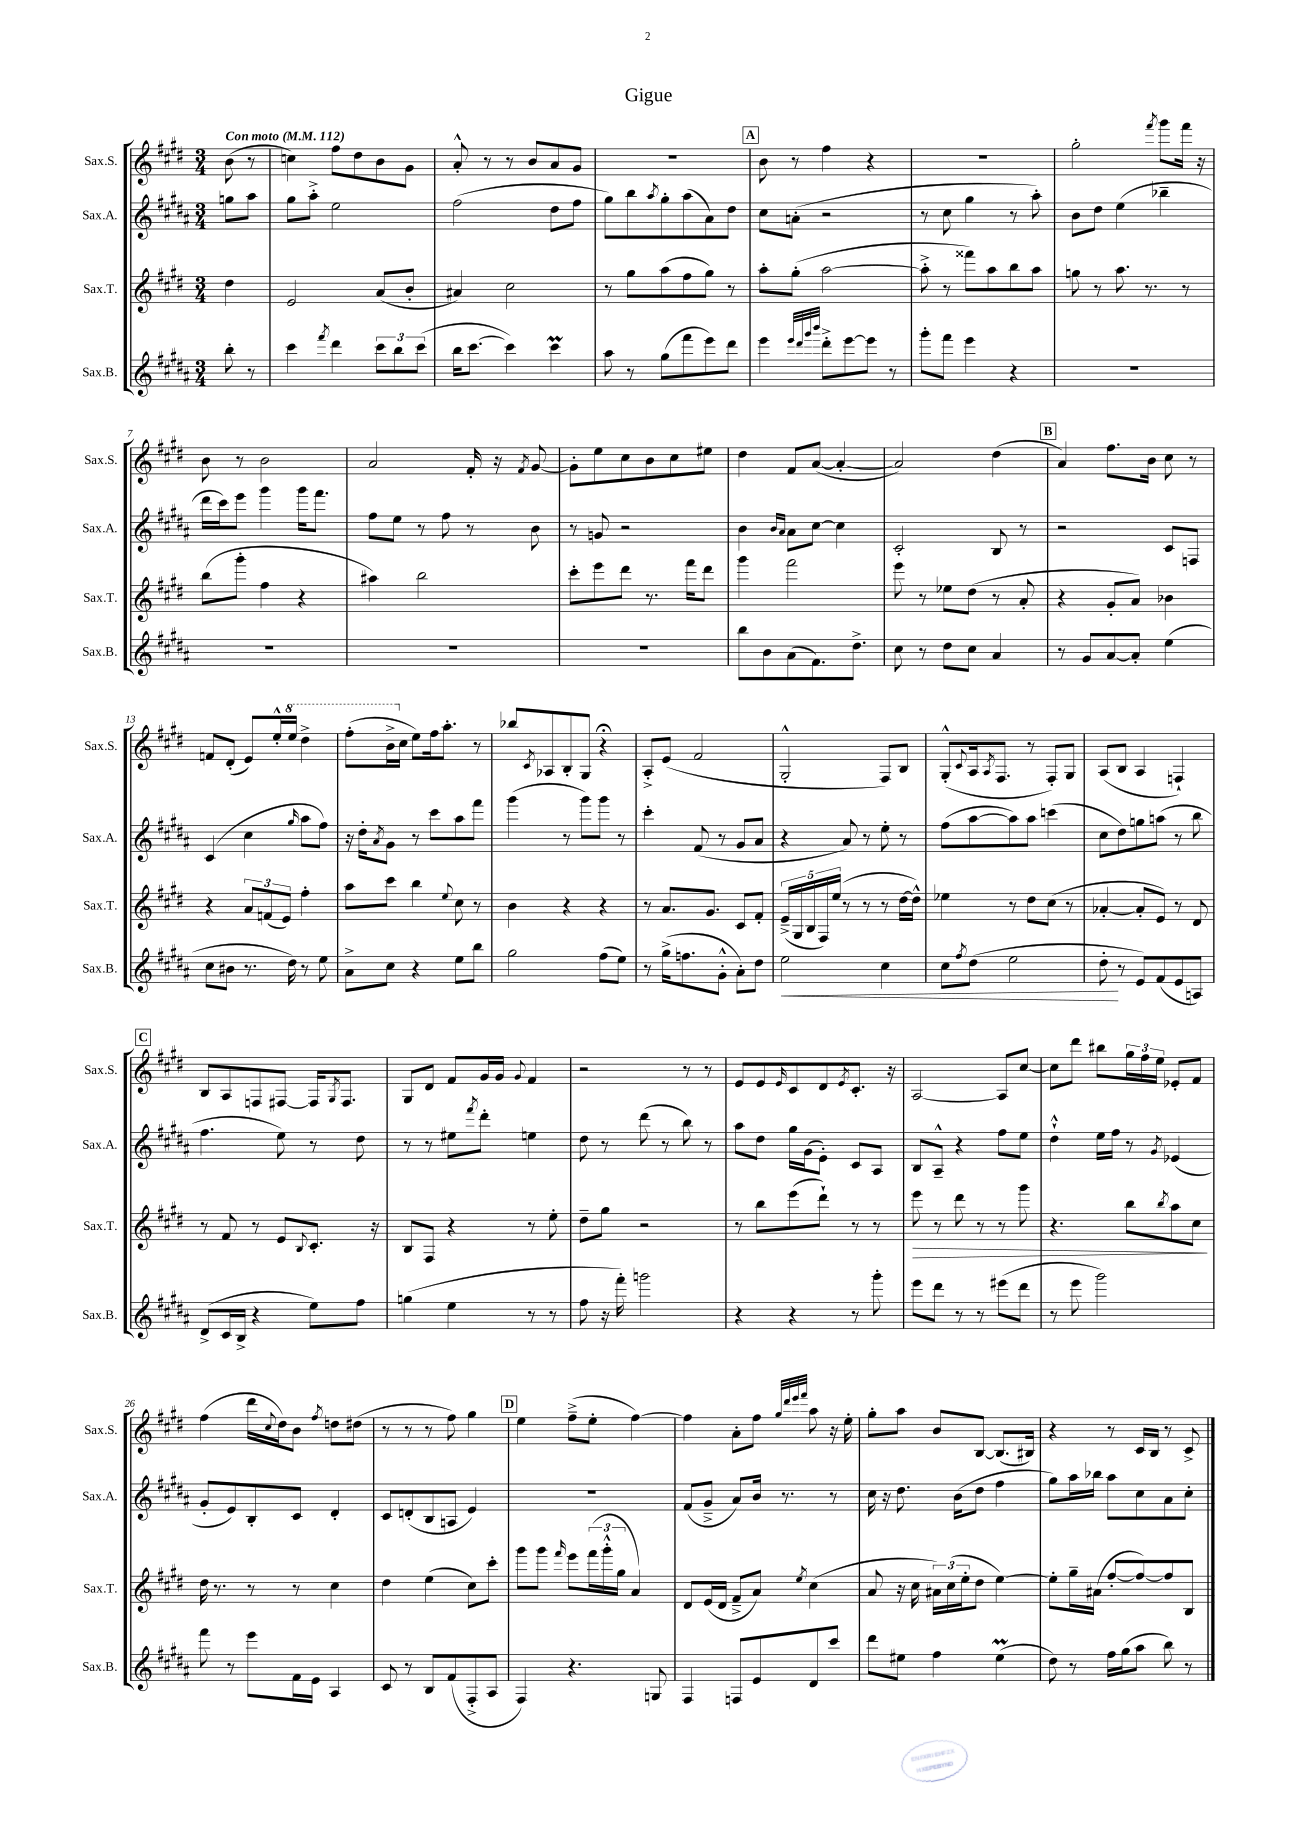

**kern	**dynam	**kern	**dynam	**kern	**kern
*part4	*part4	*part3	*part3	*part2	*part1
*staff4	*staff4	*staff3	*staff3	*staff2	*staff1
*I"Sax.B.	*	*I"Sax.T.	*	*I"Sax.A.	*I"Sax.S.
*I'Sax.B.	*	*I'Sax.T.	*	*I'Sax.A.	*I'Sax.S.
*clefG2	*	*clefG2	*	*clefG2	*clefG2
*k[f#c#g#d#a#]	*	*k[f#c#g#d#]	*	*k[f#c#g#d#a#]	*k[f#c#g#d#]
*M3/4	*	*M3/4	*	*M3/4	*M3/4
*MM112	*	*MM112	*	*MM112	*MM112
=	=	=	=	=	=
!	!	!	!	!	!LO:TX:a:B:t=Con moto
8bb'\	.	4dd#\	.	8ggn\L	(8b\
8r	.	.	.	8aa#\J	8r
=1	=1	=1	=1	=1	=1
4ccc#\	.	2e/	.	8gg#\L	4ccn\)
.	.	.	.	8aa#'^\J	.
8qfff#/	.	.	.	.	.
4ddd#\	.	.	.	2ee\	8ff#\L
.	.	.	.	.	8dd#\
12ccc#\L	.	(8a/L	.	.	8b\
12bb\	.	.	.	.	.
.	.	8b'/J	.	.	8g#\J
(12ccc#\J	.	.	.	.	.
=2	=2	=2	=2	=2	=2
16bb\KL	.	4a#X/)	.	(2ff#\	8a'^^/
[8.ccc#\J	.	.	.	.	.
.	.	.	.	.	8r
4ccc#\])	.	2cc#\	.	.	8r
.	.	.	.	.	8b/L
4ccc#M\	.	.	.	8dd#\L	8a/
.	.	.	.	8ff#\J	8g#/J
=3	=3	=3	=3	=3	=3
8aa#\	.	8r	.	8gg#\L)	2.r
8r	.	8gg#\L	.	8bb\	.
.	.	.	.	8qaa#/	.
(8gg#\L	.	(8aa\	.	8gg#'\	.
8fff#\	.	8ff#\	.	(8aa#\	.
8eee\)	.	8gg#\J)	.	8a#\)	.
8ddd#\J	.	8r	.	8dd#\J	.
!!LO:REH:place=s1:t=A
=4	=4	=4	=4	=4	=4
4eee\	.	8aa'\L	.	8cc#\L	8b\
.	.	(8gg#'\J	.	(8an'\J	8r
32qqeee/LLL	.	.	.	.	.
32qqddd#/	.	.	.	.	.
32qqggg#/	.	.	.	.	.
32qqbbb/JJJ	.	.	.	.	.
8ddd#'^\L	.	[2aa\	.	2r	4ff#\
[8eee\	.	.	.	.	.
8eee\J]	.	.	.	.	4r
8r	.	.	.	.	.
=5	=5	=5	=5	=5	=5
8ggg#'\L	.	8aa'^\]	.	8r	2.r
8fff#\J	.	8r	.	8cc#\	.
4eee\	.	8fff##X\L)	.	4gg#\	.
.	.	8aa\	.	.	.
4r	.	8bb\	.	8r	.
.	.	8aa\J	.	8aa#'\)	.
=6	=6	=6	=6	=6	=6
2.r	.	8ggn\	.	8b\L	2gg#'\
.	.	8r	.	8dd#\J	.
.	.	8.aa\	.	(4ee\	.
.	.	8.r	.	.	.
.	.	.	.	.	8qfff#/
.	.	.	.	4bb-X~\	8ggg#\L
.	.	8r	.	.	16fff#\Jk
.	.	.	.	.	16r
!!LO:LB:g=z
=7	=7	=7	=7	=7	=7
2.r	.	(8bb\L	.	16ddd#\LL	8b\
.	.	.	.	16ccc#\J)	.
.	.	8ggg#'\J	.	8eee\J	8r
.	.	4ff#\	.	4ggg#\	2b\
.	.	4r	.	16ggg#\KL	.
.	.	.	.	8.fff#\J	.
=8	=8	=8	=8	=8	=8
2.r	.	4aa#X\)	.	8ff#\L	2a/
.	.	.	.	8ee\J	.
.	.	2bb\	.	8r	.
.	.	.	.	8ff#\	.
.	.	.	.	8r	16f#'/
.	.	.	.	.	16r
.	.	.	.	.	8qf#/
.	.	.	.	8b\	[8g#/
=9	=9	=9	=9	=9	=9
2.r	.	8ccc#'\L	.	8r	8g#'\L]
.	.	8eee\	.	8gn/	8ee\
.	.	8ddd#\J	.	2r	8cc#\
.	.	8.r	.	.	8b\
.	.	.	.	.	8cc#\
.	.	16fff#\KL	.	.	.
.	.	8ddd#\J	.	.	8ee#X\J
=10	=10	=10	=10	=10	=10
8bb\L	.	4ggg#\	.	4b\	4dd#\
8b\	.	.	.	.	.
.	.	.	.	16qqb/LL	.
.	.	.	.	16qqa#/JJ	.
(8a#\	.	2fff#\	.	8a#\L	8f#/L
8.f#\)	.	.	.	[8cc#\J	([8a/J
.	.	.	.	4cc#\]	4a'/_
8.dd#^\J	.	.	.	.	.
=11	=11	=11	=11	=11	=11
8cc#\	.	8eee\	.	2c#'/	2a/])
8r	.	8r	.	.	.
8dd#\L	.	8ee-X\L	.	.	.
8cc#\J	.	(8dd#\J	.	.	.
4a#/	.	8r	.	8B/	(4dd#\
.	.	8a'/	.	8r	.
!!LO:REH:place=s1:t=B
=12	=12	=12	=12	=12	=12
8r	.	4r	.	2r	4a/)
8g#/L	.	.	.	.	.
[8a#/	.	8g#'/L	.	.	8.ff#\L
8a#'/J]	.	8a/J)	.	.	.
.	.	.	.	.	16b\Jk
(4ee\	.	4b-X\	.	8c#/L	8cc#\
.	.	.	.	8Fn/J	8r
!!LO:LB:g=z
=13	=13	=13	=13	=13	=13
8cc#\L	.	4r	.	(4c#/	8fn/L
8b#X\J	.	.	.	.	(8d#'/J
8.r	.	12a/L	.	4cc#\	8e/L)
.	.	(12fn/	.	.	.
.	.	.	.	.	16ee'^^/L
.	.	12e/J)	.	.	.
*	*	*	*	*	*8va
16dd#\)	.	.	.	.	16eee/JJ
.	.	.	.	16qqgg#/	.
8r	.	4ff#'\	.	8aa#\L	4ddd#^\
8ee\	.	.	.	8ff#\J)	.
=14	=14	=14	=14	=14	=14
8a#^\L	.	8aa\L	.	16r	(8fff#'\L
.	.	.	.	16dd#'\KL	.
.	.	.	.	8qa#/	.
8cc#\J	.	8ccc#\J	.	8g#\J	16bb^\L
*	*	*	*	*	*X8va
.	.	.	.	.	16cc#\JJ
4r	.	4bb\	.	8r	8ee\L)
.	.	.	.	8ccc#\L	16ff#\k
.	.	.	.	.	8.aa'\J
.	.	8qqee/	.	.	.
8ee\L	.	8cc#\	.	8aa#\	.
8bb\J	.	8r	.	8fff#\J	8r
=15	=15	=15	=15	=15	=15
2gg#\	.	4b\	.	(4ggg#\	8bb-X/L
.	.	.	.	.	8qc#/
.	.	.	.	.	8A-X/
.	.	4r	.	8r	8B'/
.	.	.	.	8ggg#\L)	8G#/J
(8ff#\L	.	4r	.	8ggg#\J	4r;<
8ee\J)	.	.	.	8r	.
=16	=16	=16	=16	=16	=16
8r	.	8r	.	4ccc#'\	8A'^/L
(16gg#^\KL	.	8.a/L	.	.	(8e/J
8.ffn\	.	.	.	.	.
.	.	.	.	(8f#/	2f#/
.	.	8.g#/J	.	.	.
8g#'^^\J	.	.	.	8r	.
8a#'\L)	.	8c#/L	.	8g#/L	.
8dd#\J	.	8f#'/J	.	8a#/J	.
=17	=17	=17	=17	=17	=17
!	!LO:HP:b	!	!	!	!
2ee\	<	(20e~^/LL	.	4r	2G#'^^/
.	.	20G#/	.	.	.
.	.	20B/	.	.	.
.	.	20F#/)	.	.	.
.	.	(20ee/JJ	.	.	.
.	.	8r	.	8a#/)	.
.	.	8r	.	8r	.
4cc#\	.	8r	.	8ee'\	8F#/L)
.	.	[16dd#\LL	.	8r	8B/J
.	.	16dd#^^\JJ])	.	.	.
=18	=18	=18	=18	=18	=18
8cc#\L	.	4ee-X\	.	(8ff#\L	(8G#'^^/L
8qff#/	.	.	.	.	8qqc#/
(8dd#\J	.	.	.	[8aa#\	16A/k
.	.	.	.	.	8qA/
.	.	.	.	.	8.F#/J
2ee\	.	8r	.	8aa#\])	.
.	.	8dd#\L	.	8aa#\J	8r
.	.	(8cc#\J	.	(4cccn\	8F#'/L)
.	.	8r	.	.	8G#/J
=19	=19	=19	=19	=19	=19
8dd#'\	.	[4a-X'/	.	8cc#\L	(8A/L
8r	[	.	.	8dd#\)	8B/J
8e/L)	.	8a-'/L]	.	8ggn\	4A/
(8f#/	.	8e/J)	.	(8aan\J	.
8e/	.	8r	.	8r	4Fn`/)
8An/J)	.	8d#/	.	8bb\	.
!!LO:LB:g=z
!!LO:REH:place=s1:t=C
=20	=20	=20	=20	=20	=20
(8d#^/L	.	8r	.	4.ff#\	8B/L
16c#/L	.	8f#/	.	.	8A/
16B^/JJ	.	.	.	.	.
4r	.	8r	.	.	8Fn/
.	.	8e/L	.	8ee\)	[8F#X/J
.	.	8qqB/	.	.	.
8ee\L)	.	8.c#'/J	.	8r	16F#/KL]
.	.	.	.	.	8qG#/
.	.	.	.	.	8.F#/J
8ff#\J	.	.	.	8dd#\	.
.	.	16r	.	.	.
=21	=21	=21	=21	=21	=21
(4ggn\	.	8B/L	.	8r	8G#/L
.	.	8F#/J	.	8r	8d#/J
4ee\	.	4r	.	8ee#X\L	8f#/L
.	.	.	.	8qfff#/	.
.	.	.	.	8ddd#'\J	16g#/L
.	.	.	.	.	16g#/JJ
.	.	.	.	.	8qqg#/
8r	.	8r	.	4een\	4f#/
8r	.	8ee'\	.	.	.
=22	=22	=22	=22	=22	=22
8ff#\	.	8dd#~\L	.	8dd#\	2r
16r	.	8gg#\J	.	8r	.
16fff#'\)	.	.	.	.	.
2gggn\	.	2r	.	(8ddd#\	.
.	.	.	.	8r	.
.	.	.	.	8bb\)	8r
.	.	.	.	8r	8r
=23	=23	=23	=23	=23	=23
4r	.	8r	.	8aa#\L	8e/L
.	.	8bb\L	.	8dd#\J	8e/
.	.	.	.	.	16qqe/
4r	.	(8eee\	.	16gg#\LL	8c#/
.	.	.	.	(16g#\J	.
.	.	8ddd#`\J)	.	8e'\J)	8d#/
.	.	.	.	.	8qe/
8r	.	8r	.	8c#/L	8.c#'/J
8ggg#'\	.	8r	.	8A#/J	.
.	.	.	.	.	16r
=24	=24	=24	=24	=24	=24
!	!	!	!LO:HP:b	!	!
8eee\L	.	8eee\	>	8B/L	[2A/
8ddd#\J	.	8r	.	8A#~^^/J	.
8r	.	8ddd#\	.	4r	.
8r	.	8r	.	.	.
(8eee#X\L	.	8r	.	8ff#\L	8A/L]
8ddd#\J	.	8ggg#\	.	8ee\J	[8cc#/J
=25	=25	=25	=25	=25	=25
8r	.	4.r	.	4dd#`^^\	8cc#\L]
8eee\	.	.	.	.	8ddd#\J
2ggg#\)	.	.	.	16ee\LL	8bb#X\L
.	.	.	.	16ff#\JJ	.
.	.	8bb\L	.	8r	24gg#\L
.	.	.	.	.	24ff#\
.	.	.	.	.	24ee\JJ
.	.	8qbb/	.	8qg#/	.
.	.	8aa\	.	(4e-X/	8e-X'/L
.	.	8cc#\J	.	.	8f#/J
.	.	.	]	.	.
!!LO:LB:g=z
=26	=26	=26	=26	=26	=26
8fff#\	.	16dd#\	.	8g#'/L	(4ff#\
.	.	8.r	.	.	.
8r	.	.	.	8e/)	.
8eee\L	.	8r	.	8B'/	16ddd#\LL
.	.	.	.	.	8qqcc#/
.	.	.	.	.	16dd#\J)
16f#\L	.	8r	.	8c#/J	8b\J
16e\JJ	.	.	.	.	.
.	.	.	.	.	8qff#/
4A#/	.	4cc#\	.	4d#'/	8ddn\L
.	.	.	.	.	(8dd#X\J
=27	=27	=27	=27	=27	=27
8c#/	.	4dd#\	.	8c#/L	8r
8r	.	.	.	(8dn'/	8r
8B/L	.	(4ee\	.	8B/	8r
(8f#/	.	.	.	8An/J	8ff#\)
8F#'^/	.	8cc#\L)	.	4e/)	4gg#\
8A#/J	.	8ccc#'\J	.	.	.
!!LO:REH:place=s1:t=D
=28	=28	=28	=28	=28	=28
4F#/)	.	8ggg#\L	.	2.r	4ee\
.	.	8ggg#\J	.	.	.
.	.	16qqfff#/	.	.	.
4.r	.	8eee\L	.	.	(8ff#~^\L
.	.	(24fff#\L	.	.	8ee'\J
.	.	24ggg#'^^\	.	.	.
.	.	24gg#\JJ	.	.	.
.	.	4a/)	.	.	[4ff#\)
8Gn/	.	.	.	.	.
=29	=29	=29	=29	=29	=29
4F#/	.	8d#/L	.	(8f#/L	4ff#\]
.	.	(16e/L	.	8g#~^/J	.
.	.	16d#/JJ	.	.	.
8Fn/L	.	8f#~^/L	.	8a#/L)	8a'\L
8e/	.	8a/J)	.	16b/Jk	8ff#\J
.	.	.	.	8.r	.
.	.	.	.	.	32qqgg#/LLL
.	.	.	.	.	32qqddd#/
.	.	.	.	.	32qqeee/
.	.	8qee/	.	.	32qqfff#/JJJ
8d#/	.	(4cc#\	.	.	8aa\
8ccc#/J	.	.	.	8r	16r
.	.	.	.	.	16ee'\
=30	=30	=30	=30	=30	=30
8ddd#\L	.	8a/	.	16cc#\	8gg#'\L
.	.	.	.	16r	.
8ee#X\J	.	16r	.	8.dd#\	8aa\J
.	.	16cc#\	.	.	.
4ff#\	.	24a#X\LL)	.	.	8b/L
.	.	(24cc#\	.	.	.
.	.	.	.	(16b\KL	.
.	.	24ee'\J	.	.	.
.	.	8dd#\J	.	8dd#\J	[8B/J
(4ee#m\	.	[4ee\)	.	4ff#\	(8.B/L]
.	.	.	.	.	16B#X/Jk)
=31	=31	=31	=31	=31	=31
8dd#\)	.	8ee'\L]	.	8gg#\L)	4r
8r	.	16gg#~\L	.	16aa#\L	.
.	.	(16a#X\JJ	.	16bb-X\JJ	.
16ff#\LL	.	[8ff#'/L	.	8aa#\L	8r
(16gg#\J	.	.	.	.	.
8aa#\J	.	8ff#/_)	.	8cc#\	16c#/LL
.	.	.	.	.	16B/JJ
8bb\)	.	8ff#/]	.	8a#\	8r
8r	.	8B/J	.	8cc#'\J	8c#^/
==	==	==	==	==	==
*-	*-	*-	*-	*-	*-
